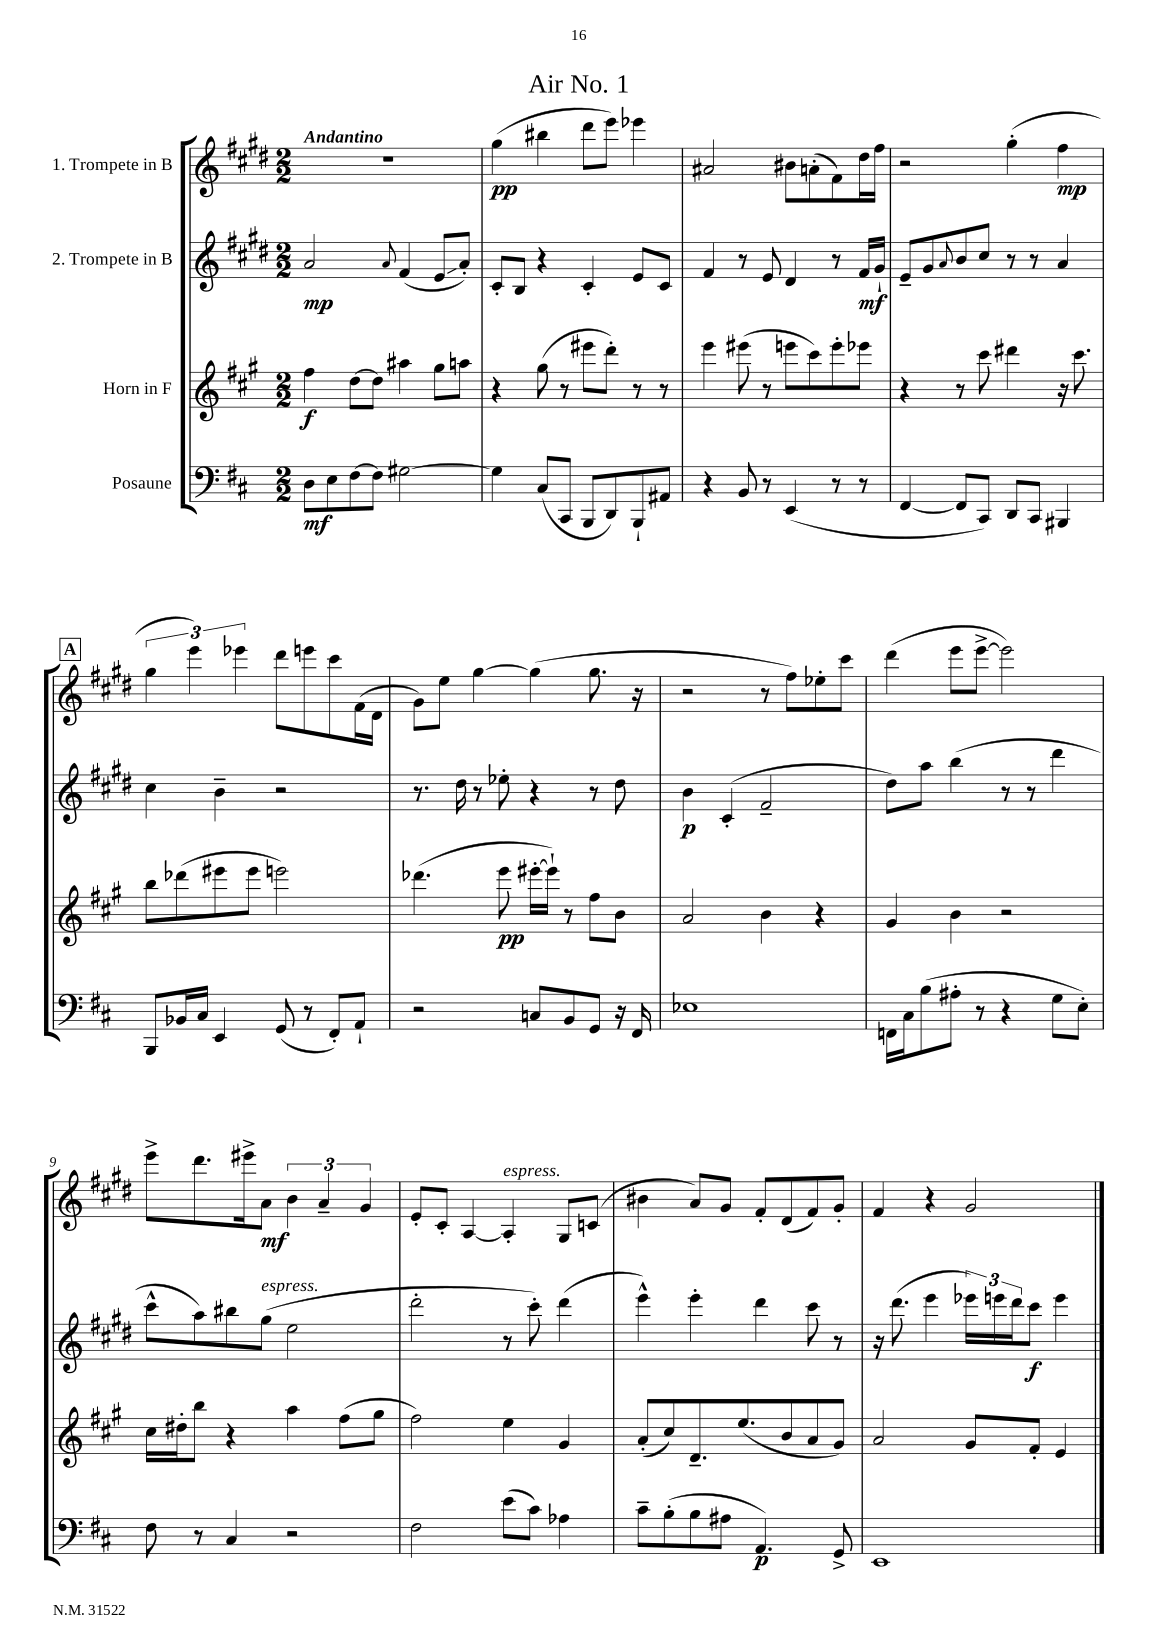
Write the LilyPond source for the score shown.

\header { title = "Air No. 1" }
<<
\new StaffGroup <<
\new Staff = "s0" \with { instrumentName = "1. Trompete in B" } {
    \clef treble \key e \major \numericTimeSignature \time 2/2 \tempo "Andantino"
    r1 |
    gis''4\pp( bis''4 dis'''8 e'''8) ees'''4 |
    ais'2 bis'8 a'8-.( fis'8) dis''16 fis''16 |
    r2 gis''4-.( fis''4\mp |
    \mark \markup { \box "A" } \tuplet 3/2 { gis''4 e'''4) ees'''4 } dis'''8 e'''8 cis'''8 fis'16( dis'16 |
    gis'8) e''8 gis''4~ gis''4( gis''8. r16 |
    r2 r8 fis''8) ees''8-. cis'''8 |
    dis'''4( e'''8 e'''8~-> e'''2) |
    e'''8-> dis'''8. eis'''16-> a'8\mf \tuplet 3/2 { b'4 a'4-- gis'4 } |
    e'8-. cis'8-. a4~ a4-.^\markup { \italic "espress." } gis8 c'8( |
    bis'4 a'8) gis'8 fis'8-. dis'8( fis'8) gis'8-. |
    fis'4 r4 gis'2 \bar "|." |
}
\new Staff = "s1" \with { instrumentName = "2. Trompete in B" } {
    \clef treble \key e \major \numericTimeSignature \time 2/2
    a'2\mp \appoggiatura { a'8 } fis'4( e'8\glissando a'8-.) |
    cis'8-. b8 r4 cis'4-. e'8 cis'8 |
    fis'4 r8 e'8 dis'4 r8 fis'16\mf gis'16-! |
    e'8-- gis'8 \appoggiatura { a'8 } b'8 cis''8 r8 r8 a'4 |
    \mark \markup { \box "A" } cis''4 b'4-- r2 |
    r8. dis''16 r8 ees''8-. r4 r8 dis''8 |
    b'4\p cis'4-.( fis'2-- |
    dis''8) a''8 b''4( r8 r8 dis'''4 |
    cis'''8-^ a''8) bis''8 gis''8^\markup { \italic "espress." }( e''2 |
    dis'''2-. r8 cis'''8-.) dis'''4( |
    e'''4-^) e'''4-. dis'''4 cis'''8 r8 |
    r16 dis'''8.( e'''4 \tuplet 3/2 { ees'''16) e'''16 dis'''16 } cis'''8\f e'''4 \bar "|." |
}
\new Staff = "s2" \with { instrumentName = "Horn in F" } {
    \clef treble \key a \major \numericTimeSignature \time 2/2
    fis''4\f d''8~ d''8 ais''4 gis''8 a''8 |
    r4 gis''8( r8 eis'''8 d'''8-.) r8 r8 |
    e'''4 eis'''8( r8 e'''8 cis'''8) e'''8-. ees'''8 |
    r4 r8 cis'''8 dis'''4 r16 cis'''8. |
    \mark \markup { \box "A" } b''8 des'''8( eis'''8 eis'''8 e'''2) |
    des'''4.( e'''8\pp eis'''16~-. eis'''16-!) r8 fis''8 b'8 |
    a'2 b'4 r4 |
    gis'4 b'4 r2 |
    cis''16 dis''16-. b''8 r4 a''4 fis''8( gis''8 |
    fis''2) e''4 gis'4 |
    a'8-.( cis''8) d'8.-- e''8.( b'8 a'8 gis'8) |
    a'2 gis'8 fis'8-. e'4 \bar "|." |
}
\new Staff = "s3" \with { instrumentName = "Posaune" } {
    \clef bass \key d \major \numericTimeSignature \time 2/2
    d8\mf e8 fis8~ fis8 gis2~ |
    gis4 cis8( cis,8 b,,8 d,8) b,,8-! ais,8 |
    r4 b,8 r8 e,4( r8 r8 |
    fis,4~ fis,8 cis,8) d,8 cis,8 bis,,4 |
    \mark \markup { \box "A" } b,,8 bes,16 cis16 e,4 g,8( r8 fis,8-.) a,8-! |
    r2 c8 b,8 g,8 r16 fis,16 |
    ees1 |
    f,16 cis16 b8( ais8-. r8 r4 g8 e8-.) |
    fis8 r8 cis4 r2 |
    fis2 e'8( cis'8) aes4 |
    cis'8-- b8-.( b8 ais8 a,4.\p) g,8-> |
    e,1 \bar "|." |
}
>>
>>
